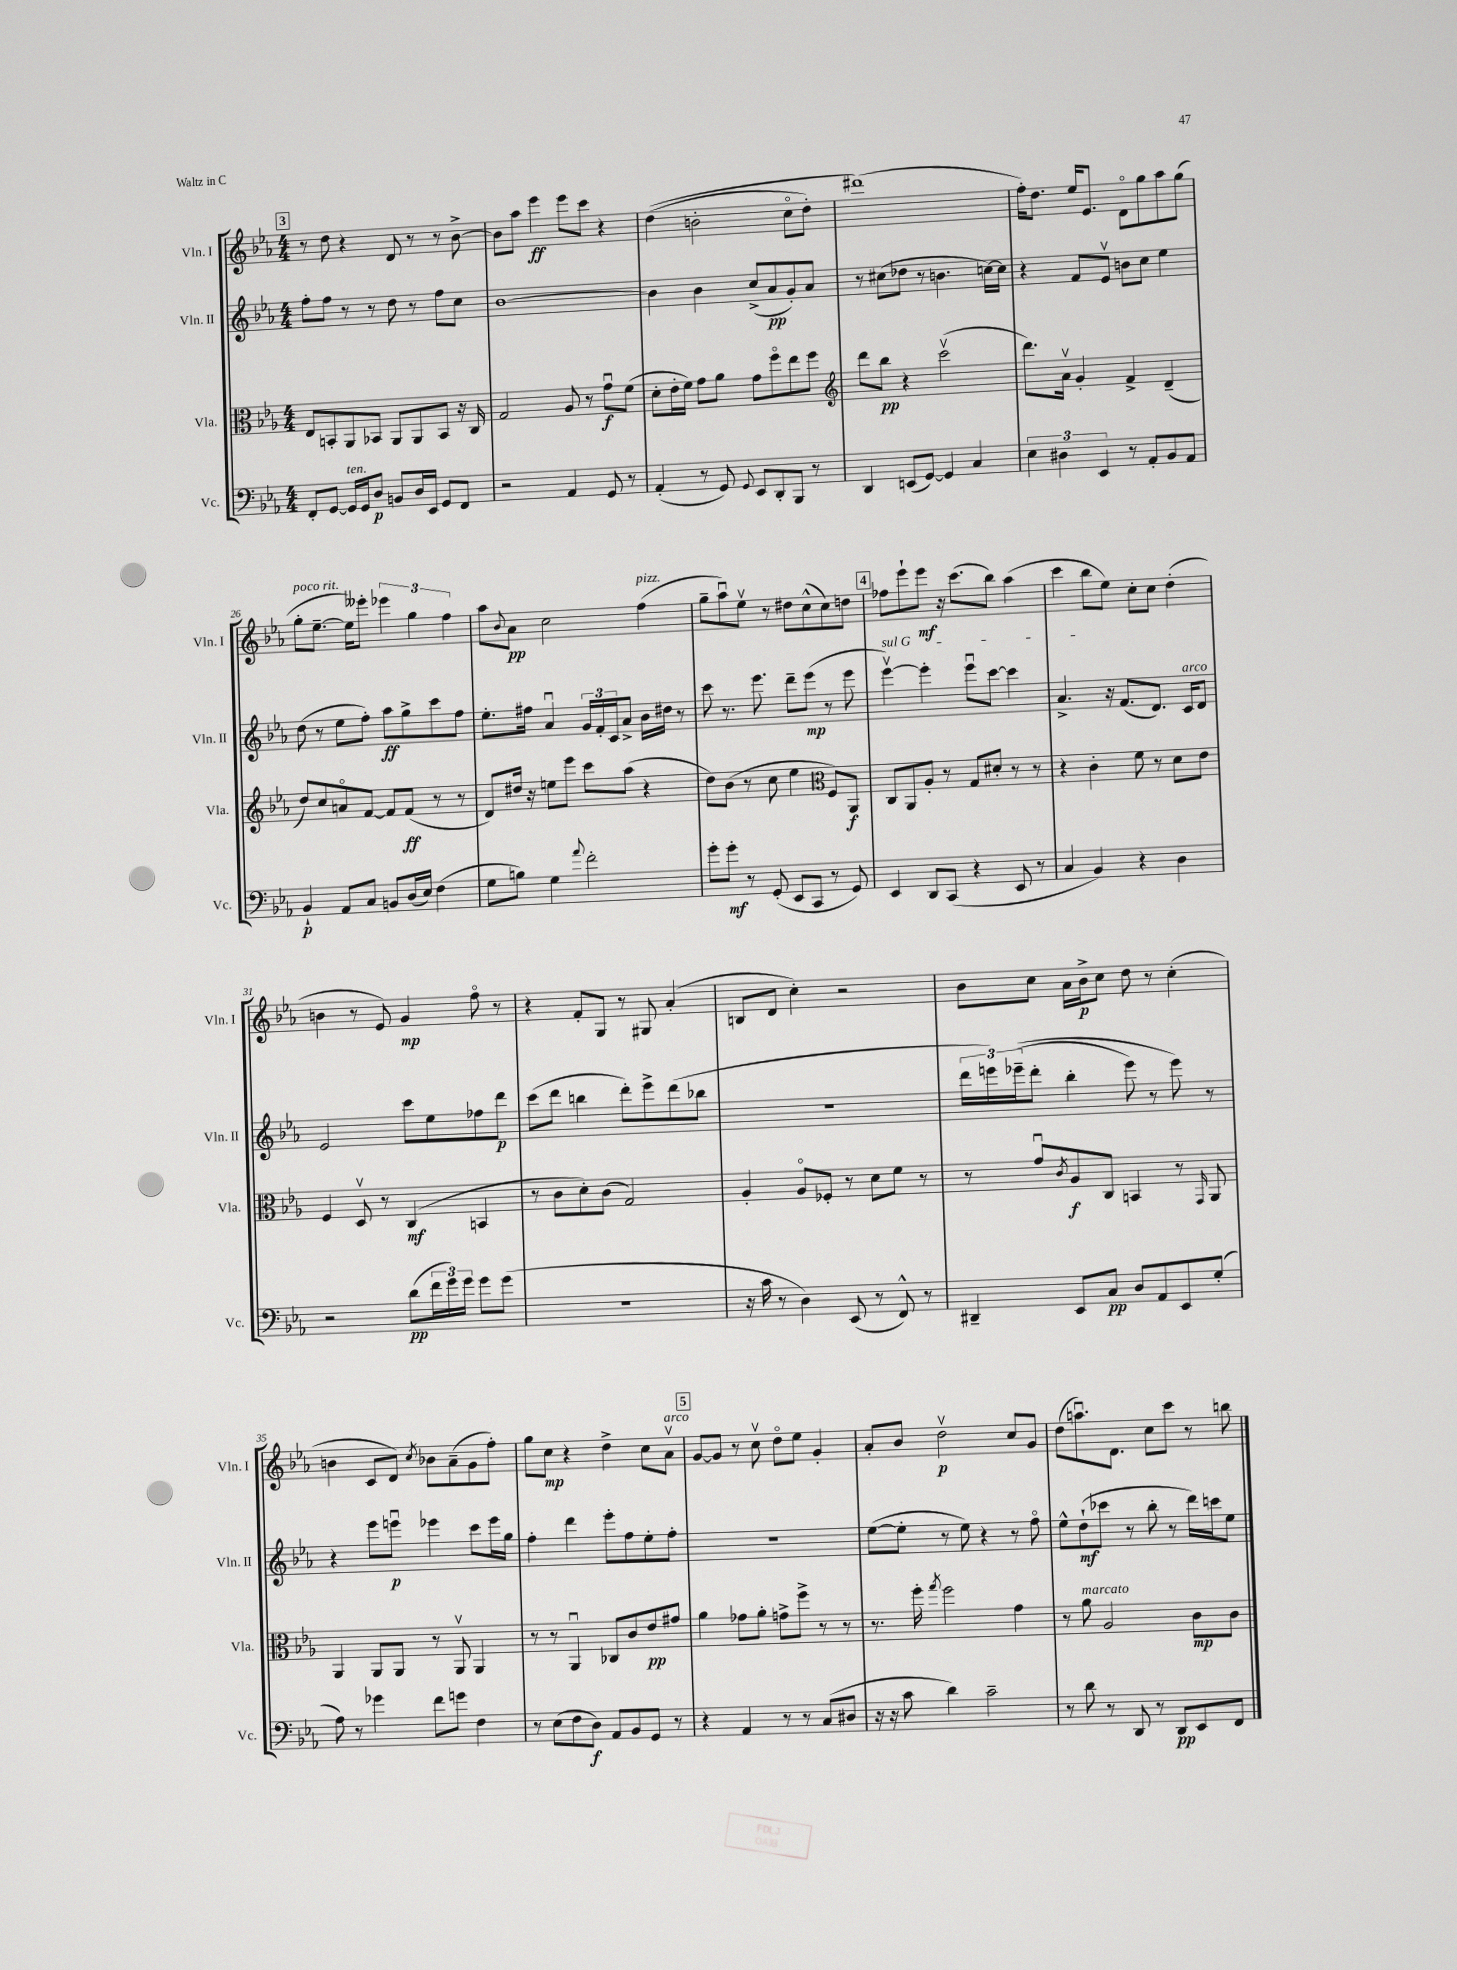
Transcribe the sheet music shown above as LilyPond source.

<<
\new StaffGroup <<
\new Staff = "s0" \with { instrumentName = "Vln. I" shortInstrumentName = "Vln. I" } {
    \clef treble \key ees \major \numericTimeSignature \time 4/4
    \mark \markup { \box "3" } r8 d''8 r4 d'8 r8 r8 bes'8~-> |
    bes'8 aes''8 ees'''4\ff ees'''8 c'''8 r4 |
    d''4(\( b'2-. c''8\flageolet d''8-.) |
    dis'''1(\) |
    f''16-.) d''8. ees''16 ees'8. d'8\flageolet g''8 aes''8 g''8( |
    g''8-.^\markup { \italic "poco rit." } ees''8.~-- ees''16) eeses'''8-. \tuplet 3/2 { ees'''4 g''4 f''4 } |
    aes''8 \appoggiatura { bes'8 } aes'8\pp c''2 f''4^\markup { \italic "pizz." }( |
    g''8-- aes''8\downbow) ees''8\upbow r8 dis''8 c''8-^( c''8) d''8 |
    \mark \markup { \box "4" } fes''8 ees'''8-! ees'''8\mf r16 c'''8.( bes''8) aes''4( |
    c'''4 bes''8 ees''8) c''8-. c''8 d''4-.( |
    b'4 r8 ees'8) g'4\mp f''8\flageolet r8 |
    r4 f'8-. g8 r8 gis8 aes'4-.( |
    b8 d'8 c''4-.) r2 |
    bes'8 c''8 aes'16 bes'16->\p c''8 d''8 r8 c''4-.( |
    b'4 c'8 d'8) \acciaccatura { c''8 } bes'8 aes'8--( g'8 f''8-.) |
    g''8 c''8\mp r4 d''4-> c''8 aes'8\upbow^\markup { \italic "arco" } |
    \mark \markup { \box "5" } g'8~ g'8 r8 c''8\upbow d''8\flageolet ees''8 g'4-. |
    aes'8-. bes'8 d''2\upbow\p c''8 g'8 |
    d''8( a''8.\downbow) d'8. c''8 c'''8 r8 b''8 \bar "|." |
}
\new Staff = "s1" \with { instrumentName = "Vln. II" shortInstrumentName = "Vln. II" } {
    \clef treble \key ees \major \numericTimeSignature \time 4/4
    \mark \markup { \box "3" } f''8-. f''8 r8 r8 d''8 r8 f''8 c''8 |
    bes'1~ |
    bes'4 bes'4 c''8->( aes'8\pp g'8-.) aes'8 |
    r8 cis''8( des''8 r8 b'4. c''16~) c''16 |
    r4 f'8 ees'8\upbow b'8 c''8 ees''4 |
    d''8( r8 ees''8 f''8-.) aes''8\ff g''8-> c'''8 f''8 |
    ees''8.-. fis''16 aes'4\downbow \tuplet 3/2 { g'16 f'16-. c'16 } aes'8-> bes'16 dis''16 r8 |
    c'''8 r8. ees'''8. d'''8-- ees'''8\mp( r8 ees'''8 |
    \mark \markup { \box "4" } \once \override TextSpanner.bound-details.left.text = \markup { \italic "sul G" } ees'''4~\upbow\startTextSpan) ees'''4-. ees'''8\downbow c'''8~ c'''4 |
    aes'4.->\stopTextSpan r16 f'8.( d'8.) c'16^\markup { \italic "arco" } d'8 |
    ees'2 c'''8 ees''8 fes''8 d'''8\p |
    c'''8( d'''8 b''4 d'''8-.) ees'''8-> d'''8( bes''8 |
    r1 |
    \tuplet 3/2 { d'''16 e'''16) ees'''16--(\( } d'''8-. bes''4-. ees'''8) r8 ees'''8\) r8 |
    r4 ees'''8 e'''8\downbow\p ees'''4 c'''8 ees'''16 g''16 |
    f''4-. d'''4 ees'''8-. f''8 ees''8-. f''8-. |
    \mark \markup { \box "5" } R1 |
    ees''8~( ees''8-. r8 ees''8) r4 r8 f''8\flageolet |
    ees''8-^ d''8-!\mf( ces'''8 r8 bes''8-. r8 d'''16) c'''16 ees''8 \bar "|." |
}
\new Staff = "s2" \with { instrumentName = "Vla." shortInstrumentName = "Vla." } {
    \clef alto \key ees \major \numericTimeSignature \time 4/4
    \mark \markup { \box "3" } ees8 b,8-. aes,8 bes,8 aes,8 aes,8 bes,8 r16 c16 |
    g2 aes8 r8 g'8\downbow\f f'8( |
    d'8-. ees'16-. f'16) g'8 aes'8 g'8 f''8\flageolet ees''8 f''8 |
    \clef treble d'''8 bes''8\pp r4 c'''2\upbow( |
    d'''8.) aes'16\upbow g'4-. f'4-> d'4--( |
    d''8) c''8 a'8\flageolet f'8~ f'8 f'8\ff( r8 r8 |
    d'8) dis''16 r16 e''8 ees'''8 c'''8 aes''8( r4 |
    d''8) bes'8( r8 c''8 ees''4 \clef alto f8) aes,8\f |
    \mark \markup { \box "4" } c8 aes,8 aes8-. r8 g8 dis'8-. r8 r8 |
    r4 c'4-. f'8 r8 d'8 ees'8 |
    f4 d8\upbow r8 c4\mf( b,4 |
    r8 c'8 d'8-.) c'8( g2) |
    aes4-. aes8\flageolet fes8-. r8 d'8 f'8 r8 |
    r8 g'8\downbow \acciaccatura { c'8 } aes8\f c8 b,4 r8 \grace { g,16 } aes,8 |
    aes,4 aes,8 aes,8 r8 aes,8\upbow aes,4 |
    r8 r8 aes,4\downbow ces8 c'8 ees'8\pp gis'8 |
    \mark \markup { \box "5" } aes'4 ges'8 aes'8-. g'8-> f''8-> r8 r8 |
    r8. f''16-. \acciaccatura { g''8 } f''2 g'4 |
    r8 aes'8^\markup { \italic "marcato" } aes2 c'8\mp c'8 \bar "|." |
}
\new Staff = "s3" \with { instrumentName = "Vc." shortInstrumentName = "Vc." } {
    \clef bass \key ees \major \numericTimeSignature \time 4/4
    \mark \markup { \box "3" } f,8-. g,8~ g,16^\markup { \italic "ten." } g,16 d8\p b,8 d16 ees,16 g,8 f,8 |
    r2 aes,4 g,8 r8 |
    aes,4-.( r8 g,8) \appoggiatura { g,8 } ees,8 d,8-. bes,,8 r8 |
    d,4 e,8( g,8~) g,4 c4 |
    \tuplet 3/2 { ees4 dis4 ees,4 } r8 aes,8-. bes,8 aes,8 |
    bes,4-!\p aes,8 c8 b,8 d16( ees16) f4( |
    g8 b8) g4 \appoggiatura { aes'8 } f'2-. |
    g'8-. g'8-.\mf r8 g,8-.( ees,8 c,8 r8 g,8) |
    \mark \markup { \box "4" } ees,4 d,8 c,8( r4 ees,8 r8 |
    c4 bes,4) r4 d4 |
    r2 d'8\pp( \tuplet 3/2 { f'16 g'16) g'16 } g'8 g'8( |
    R1 |
    r16 c'16 r8 d4) ees,8( r8 f,8-^) r8 |
    dis,4-- ees,8 c8\pp d8 aes,8 ees,8 g8-.( |
    aes8) r8 ges'4 f'8 g'8 f4 |
    r8 ees8( f8 d8\f) aes,8 bes,8 g,8 r8 |
    \mark \markup { \box "5" } r4 aes,4 r8 r8 c8( dis8 |
    r16 r16 c'8 d'4) c'2-- |
    r8 d'8 r8 d,8 r8 d,8\pp ees,8 f,8 \bar "|." |
}
>>
>>
\layout { \context { \Score currentBarNumber = #21 } }
